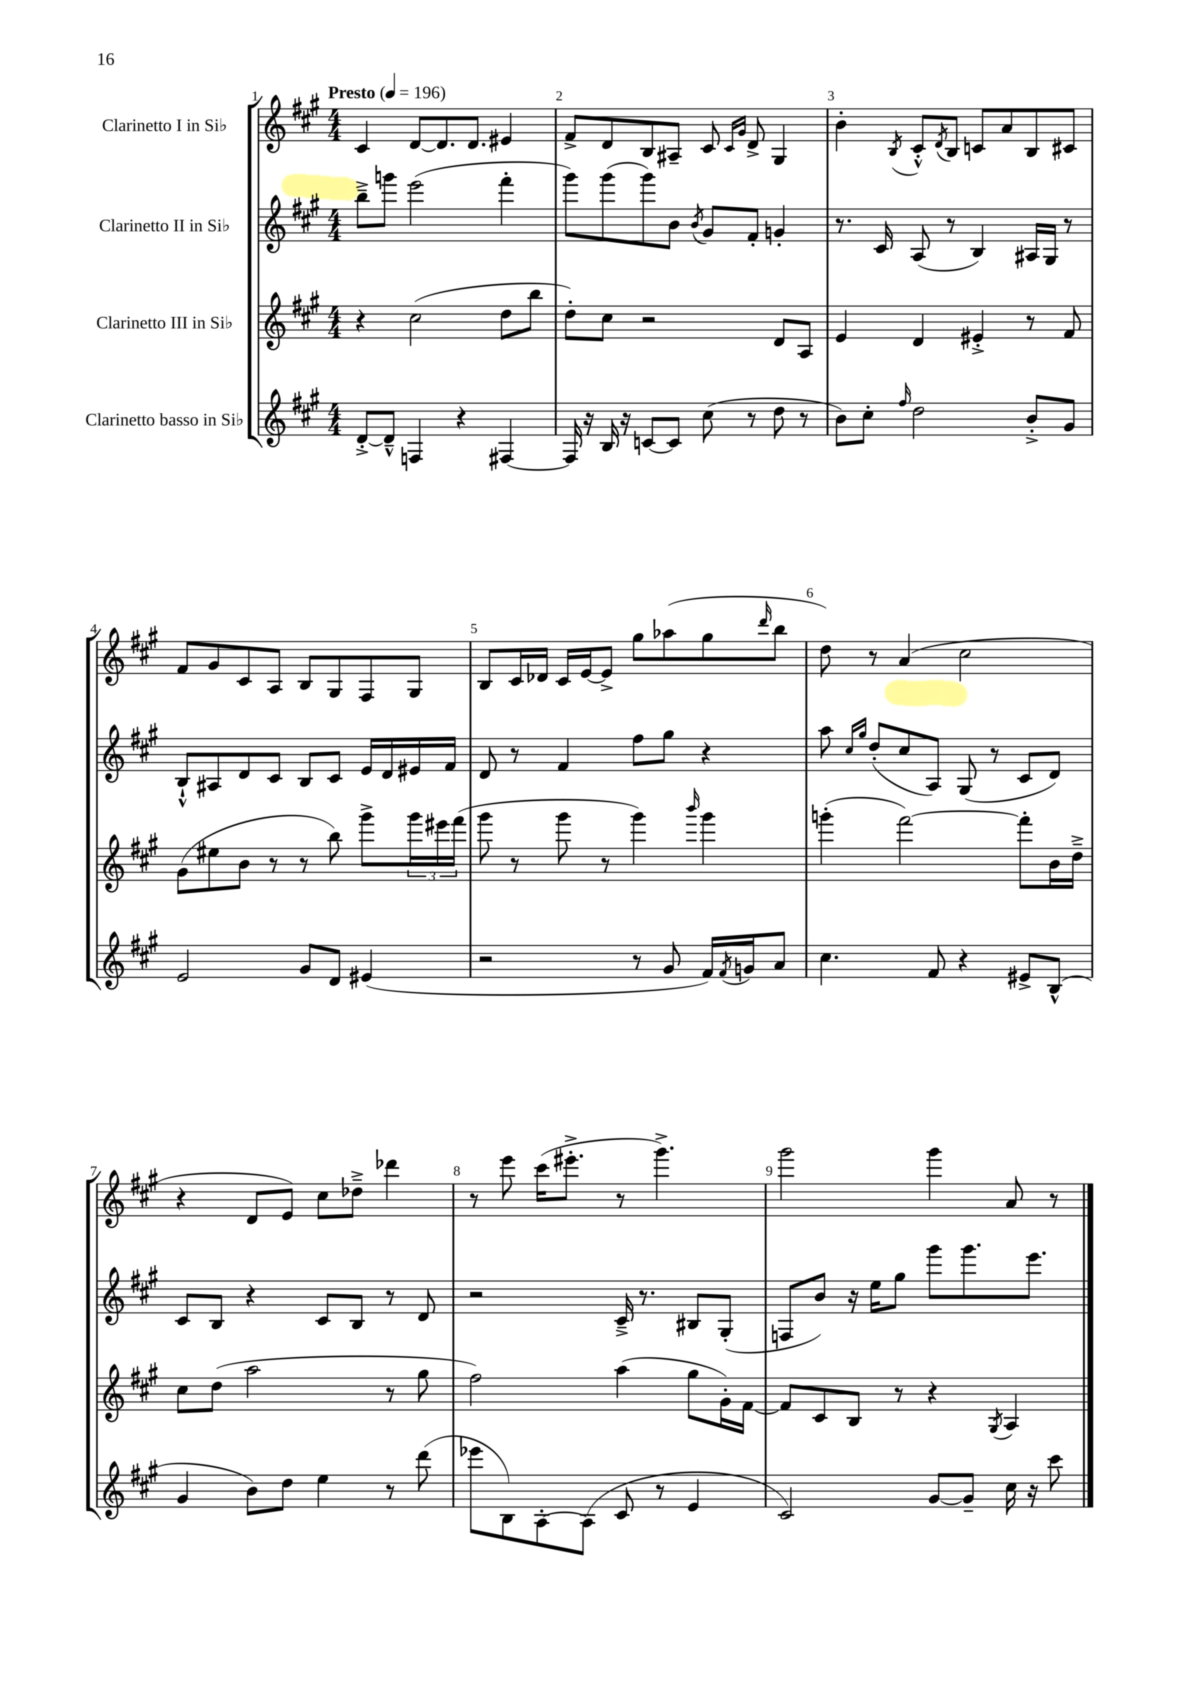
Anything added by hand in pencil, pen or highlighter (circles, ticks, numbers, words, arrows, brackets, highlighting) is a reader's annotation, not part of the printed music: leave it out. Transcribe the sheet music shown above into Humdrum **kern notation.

**kern	**kern	**kern	**kern
*staff4	*staff3	*staff2	*staff1
*clefG2	*clefG2	*clefG2	*clefG2
*k[f#c#g#]	*k[f#c#g#]	*k[f#c#g#]	*k[f#c#g#]
*M4/4	*M4/4	*M4/4	*M4/4
*MM196	*MM196	*MM196	*MM196
[8d'^	4r	8bb~^	4c#
8d~^^]	.	8ggg	.
4F	(2cc#	(2eee	[8d
.	.	.	8.d]
4r	.	.	.
.	.	.	8.d
[4F#	8dd	4fff#'	4e#
.	8bb	.	.
=	=	=	=
16F#]	8dd')	8ggg#)	8f#^
16r	.	.	.
16B	8cc#	(8ggg#	8d
16r	.	.	.
[8c	2r	8ggg#)	8B
8c]	.	8b	8A#~
.	.	8qb	.
(8cc#	.	8g#	8c#
.	.	.	16qqc#
.	.	.	16qqg#
8r	.	8f#'	8d^
8dd	8d	4g'	4G#
8r	8A	.	.
=	=	=	=
8b)	4e	8.r	4b'
8cc#'	.	.	.
.	.	16c#	.
16qqff#	.	.	8qB
2dd	4d	(8A	8c#'^^
.	.	.	8qd
.	.	8r	8B
.	4e#'^	4B)	8c
.	.	.	8a
8b'^	8r	16A#	8B
.	.	16G#	.
8g#	8f#	8r	8c#
=	=	=	=
2e	(8g#	8B`^^	8f#
.	8ee#	8A#	8g#
.	8b	8d	8c#
.	8r	8c#	8A
8g#	8r	8B	8B
8d	8bb)	8c#	8G#
(4e#	8ggg#^	16e	8F#
.	.	16d	.
.	24ggg#	16e#	8G#
.	24eee#	.	.
.	.	16f#	.
.	(24fff#	.	.
=	=	=	=
2r	8ggg#	8d	8B
.	8r	8r	16c#
.	.	.	16d-
.	8ggg#	4f#	16c#
.	.	.	[16e
.	8r	.	8e^]
8r	4ggg#)	8ff#	8gg#
8g#	.	8gg#	(8aa-
.	16qqbbb	.	.
16f#)	4ggg#	4r	8gg#
8qf#	.	.	.
16g	.	.	.
.	.	.	16qqddd
8a	.	.	8bb
=	=	=	=
4.cc#	(4ggg'	8aa	8dd)
.	.	16qqcc#	.
.	.	16qqgg#	.
.	.	(8dd'	8r
.	[2fff#)	8cc#	(4a
8f#	.	8A)	.
4r	.	(8G#	2cc#
.	.	8r	.
8e#^	8fff#']	8c#	.
(8B^^	16b	8d)	.
.	16dd~^	.	.
=	=	=	=
4g#	8cc#	8c#	4r
.	(8dd	8B	.
8b)	2aa	4r	8d
8dd	.	.	8e)
4ee	.	8c#	8cc#
.	.	8B	8dd-~^
8r	8r	8r	4ddd-
(8ddd	8gg#	8d	.
=	=	=	=
8eee-	2ff#)	2r	8r
8B)	.	.	8eee
[8A'	.	.	(16ccc#
.	.	.	8.eee#'^
(8A]	.	.	.
8c#	(4aa	16c#~^	8r
.	.	8.r	.
8r	.	.	4.ggg#^)
4e	8gg#	8B#	.
.	16g#')	(8G#'	.
.	[16f#	.	.
=	=	=	=
2c#)	8f#]	8F	2ggg#
.	8c#	8b)	.
.	8B	16r	.
.	.	16ee	.
.	8r	8gg#	.
[8g#	4r	8ggg#	4ggg#
8g#~]	.	8.ggg#	.
.	8qG#	.	.
16cc#	4A	.	8a
16r	.	8.eee	.
8ccc#	.	.	8r
==	==	==	==
*-	*-	*-	*-
